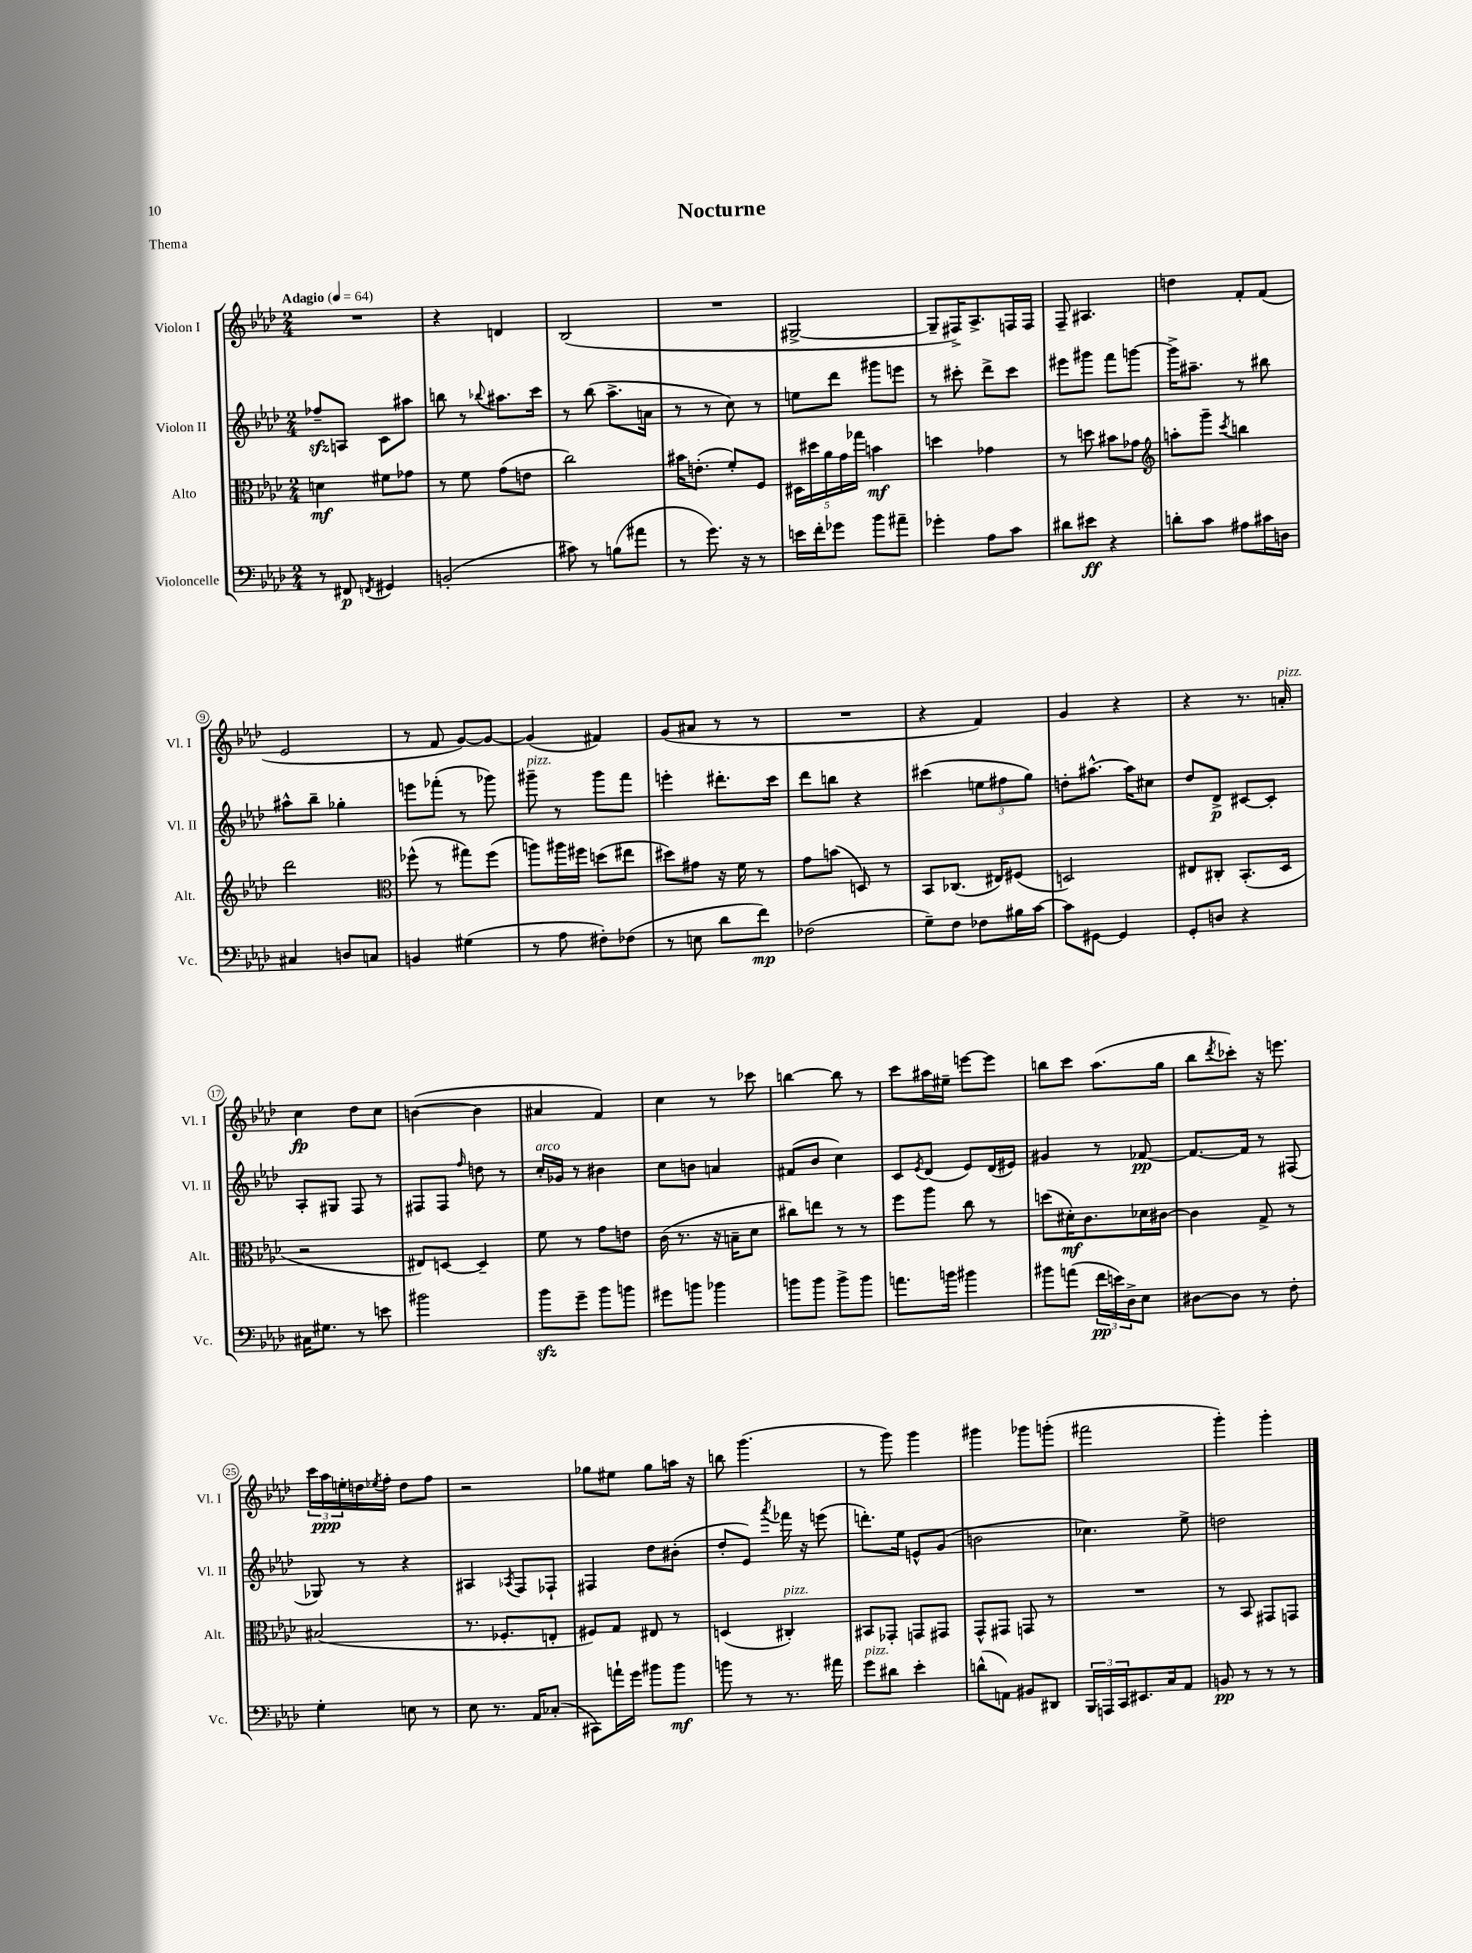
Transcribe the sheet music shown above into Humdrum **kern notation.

**kern	**kern	**kern	**kern
*staff4	*staff3	*staff2	*staff1
*clefF4	*clefC3	*clefG2	*clefG2
*k[b-e-a-d-]	*k[b-e-a-d-]	*k[b-e-a-d-]	*k[b-e-a-d-]
*M2/4	*M2/4	*M2/4	*M2/4
*MM64	*MM64	*MM64	*MM64
8r	4d\	8ff-~/L	2r
8FF#/	.	8A/J	.
8qFF/	.	.	.
4GG#/	8f#\L	8c\L	.
.	8g-\J	8aa#\J	.
=	=	=	=
(2BB'/	8r	8bb\	4r
.	8f\	8r	.
.	.	8qqbb-/	.
.	(8g\L	8.aa#\L	4d/
.	8e\J	.	.
.	.	16ccc\Jk	.
=	=	=	=
8c#\)	2cc\)	8r	(2B-/
8r	.	(8bb-\	.
(8B\L	.	8.aa-^\L	.
8a#\J	.	.	.
.	.	16a\Jk	.
=	=	=	=
8r	16b#\LK	8r	2r
.	(8.e'\J	.	.
8.g\)	.	8r	.
.	8f'/L)	8cc\)	.
16r	.	.	.
8r	8F/J	8r	.
=	=	=	=
16e\LL	20D#\LL	8ee\L	[2G#^/
.	20dd#\	.	.
16f'\J	.	.	.
.	20a-\	.	.
8g-\J	.	8ddd-\J	.
.	20g\	.	.
.	20gg-\JJ	.	.
8b-\L	4b\	8ggg#\L	.
8a#~\J	.	8eee\J	.
=	=	=	=
4g-'\	4dd\	8r	8G#~/]L
.	.	8ccc#'\	16F#^/K)
.	.	.	8.A-^/
8A-\L	4g-\	8ddd-^\L	.
8c\J	.	8ccc#\J	16F/L
.	.	.	16F/JJ
=	=	=	=
8d#\L	8r	8eee#\L	8F~/
8e#\J	8dd\	8ggg#\J	4.A#/
4r	8b#\L	8fff\L	.
.	8g-\J	[8ggg\J	.
=	=	=	=
*	*clefG2	*	*
8d'\L	8aa'\L	16ggg^\]LK	4dd\
.	.	8.aa#~\J	.
8c\J	8ggg~\J	.	.
.	8qccc/	.	.
8A#\L	4bb\	8r	8f'/L
16c#\L	.	8bb#\	(8f/J
16D\JJ	.	.	.
=	=	=	=
4C#/	2ddd-\	8aa#^^\L	2e-/
.	.	8bb-~\J	.
8D/L	.	4gg-'\	.
8C/J	.	.	.
=	=	=	=
*	*clefC3	*	*
4BB/	(8ff-^^\	8eee\L	8r
.	8r	(8fff-'\J	8f/
(4G#\	8gg#\L)	8r	[8g/L)
.	(8ff-\J	8ggg-\)	8g/_J
=	=	=	=
8r	8aa\L)	8ggg#~\	(4g/]
8A-\	16aa#\L	8r	.
.	16ff#\JJ	.	.
8F#'\L)	(8dd\L	8ggg#\L	4f#/)
(8F-\J	8ee#\J	8fff\J	.
=	=	=	=
8r	8dd#\L)	4eee'\	(8g/L
8E\	8g#\J	.	8a#/J
8d-\L	16r	8.ddd#'\L	8r
.	16f\	.	.
8f\J)	8r	.	8r
.	.	16ccc\Jk	.
=	=	=	=
(2F-\	8g\L	8ddd-\L	2r
.	(8b\J	8bb\J	.
.	8D/)	4r	.
.	8r	.	.
=	=	=	=
8G~\L)	8BB-/L	(4ccc#\	4r
8F\J	(8.C-/J	.	.
8F-\L	.	12ee\L	4f/)
.	16E#/LK)	.	.
.	.	12ff#\	.
16B#\L	(8F#/J	.	.
.	.	12gg\J)	.
[16c\JJ	.	.	.
=	=	=	=
8c\]L	2D/)	8dd'\L	4g/
[8GG#\J	.	[8.aa#^^\J	.
4GG#/]	.	.	4r
.	.	16aa#\]LK	.
.	.	8cc#\J	.
=	=	=	=
8GG'/L	8E#/L	8dd-/L	4r
8D/J	8C#'/J	8d-^/J	.
4r	(8.BB-'/L	[8c#/L	8.r
.	.	8c#'/]J	.
.	16D-/Jk	.	16a'/
=	=	=	=
16C#\LK	2r	8A-'/L	4cc\
8.G#\J	.	.	.
.	.	8G#/J	.
8r	.	8F/	8dd-\L
8e\	.	8r	8cc\J
=	=	=	=
2b#\	8E#/L)	8F#/L	([4b\
.	[8D/J	8F#/J	.
.	.	16qqff/	.
.	4D~/]	8dd\	4b\]
.	.	8r	.
=	=	=	=
8b-\L	8f\	16cc'/LL	4a#/
.	.	16g-/JJ	.
8g~\J	8r	8r	.
8b-\L	8g\L	4b#\	4f/)
8b\J	8e\J	.	.
=	=	=	=
8g#\L	(16c\	8cc\L	4cc\
.	8.r	.	.
8b\J	.	8b\J	.
4b-\	16r	4a/	8r
.	16B~\LK	.	.
.	8d-\J	.	8ccc-\
=	=	=	=
8b\L	8cc#\L)	(8f#/L	[4bb\
8b\J	8ee\J	8b-/J	.
8b^\L	8r	4cc\)	8bb\]
8b\J	8r	.	8r
=	=	=	=
8.a\L	8ff\L	8c/L	8ccc\L
.	.	8qe-/	.
.	8aa-\J	(8d-/J	16aa#\L
16b\Jk	.	.	16ee#~\JJ
4b#\	8cc\	8e-/L)	[8eee\L
.	8r	(16d-/L	8eee\]J
.	.	16e#/JJ)	.
=	=	=	=
8b#\L	(8dd\L	4g#/	8bb\L
(8a\J	16d#'\K)	.	8ccc\J
.	8.c\	.	.
24f\LL	.	8r	(8.aa-\L
24e\)	.	.	.
24D-^\J	.	.	.
8E-\J	16d-\L	[8f-/	.
.	[16c#\JJ	.	16gg\Jk
=	=	=	=
[8D#\L	4c#\]	8.f-/_L	8bb-\L
.	.	.	8qddd-/
8D#\]J	.	.	8ccc-'\J)
.	.	16f-/]Jk	.
8r	8G^/	8r	16r
.	.	.	8.eee\
8F'\	8r	(8F#/	.
=	=	=	=
4G'\	(2B#/	8G-/)	24ccc\LL
.	.	.	24aa-\
.	.	.	24ee'\
.	.	8r	16dd\
.	.	.	8qee-/
.	.	.	16ff'\JJ
8E\	.	4r	8dd\L
8r	.	.	8ff\J
=	=	=	=
8E-\	8.r	4A#/	2r
8.r	.	.	.
.	8.F-'/L	.	.
.	.	8qA-/	.
.	.	8F/L	.
16AA-/LK	.	.	.
(8C-'/J	8E'/J	8F-`/J	.
=	=	=	=
8CC#\L)	8F#/L)	4F#/	8gg-\L
16a`\L	8G/J	.	8ee#\J
16g\JJ	.	.	.
8b#\L	8E#/	8dd-\L	8gg-\L
8b#\J	8r	(8b#'\J	16aa\Jk
.	.	.	16r
=	=	=	=
8b\	(4D/	8dd-'/L	8bb\
8r	.	8e-/J)	(4.ggg\
.	.	8qaaa-/	.
8.r	4C#'/)	16fff-\	.
.	.	16r	.
.	.	(8eee\	.
16a#\	.	.	.
=	=	=	=
8g\L	8BB#/L	8.ddd'\L)	8r
8d#\J	8GG-'/J	.	8ggg\)
.	.	16ee-\Jk	.
4e-'\	8GG/L	8e^^/L	4ggg\
.	8GG#/J	(8g/J	.
=	=	=	=
(8d^^\L	8GG^^/L	2b\	4ggg#\
8AA\J)	8GG#/J	.	.
8BB#/L	8GG/	.	8ggg-\L
8DD#/J	8r	.	(8ggg'\J
=	=	=	=
24BBB-/LL	2r	4.cc-\)	2fff#\
24AAA/	.	.	.
24CC/J	.	.	.
8.EE#/	.	.	.
16C/k	.	.	.
8AA-/J	.	8ee-^\	.
=	=	=	=
8BB/	8r	2dd\	4ggg'\)
8r	8BB-/	.	.
8r	8GG#/L	.	4ggg'\
8r	8GG/J	.	.
==	==	==	==
*-	*-	*-	*-
